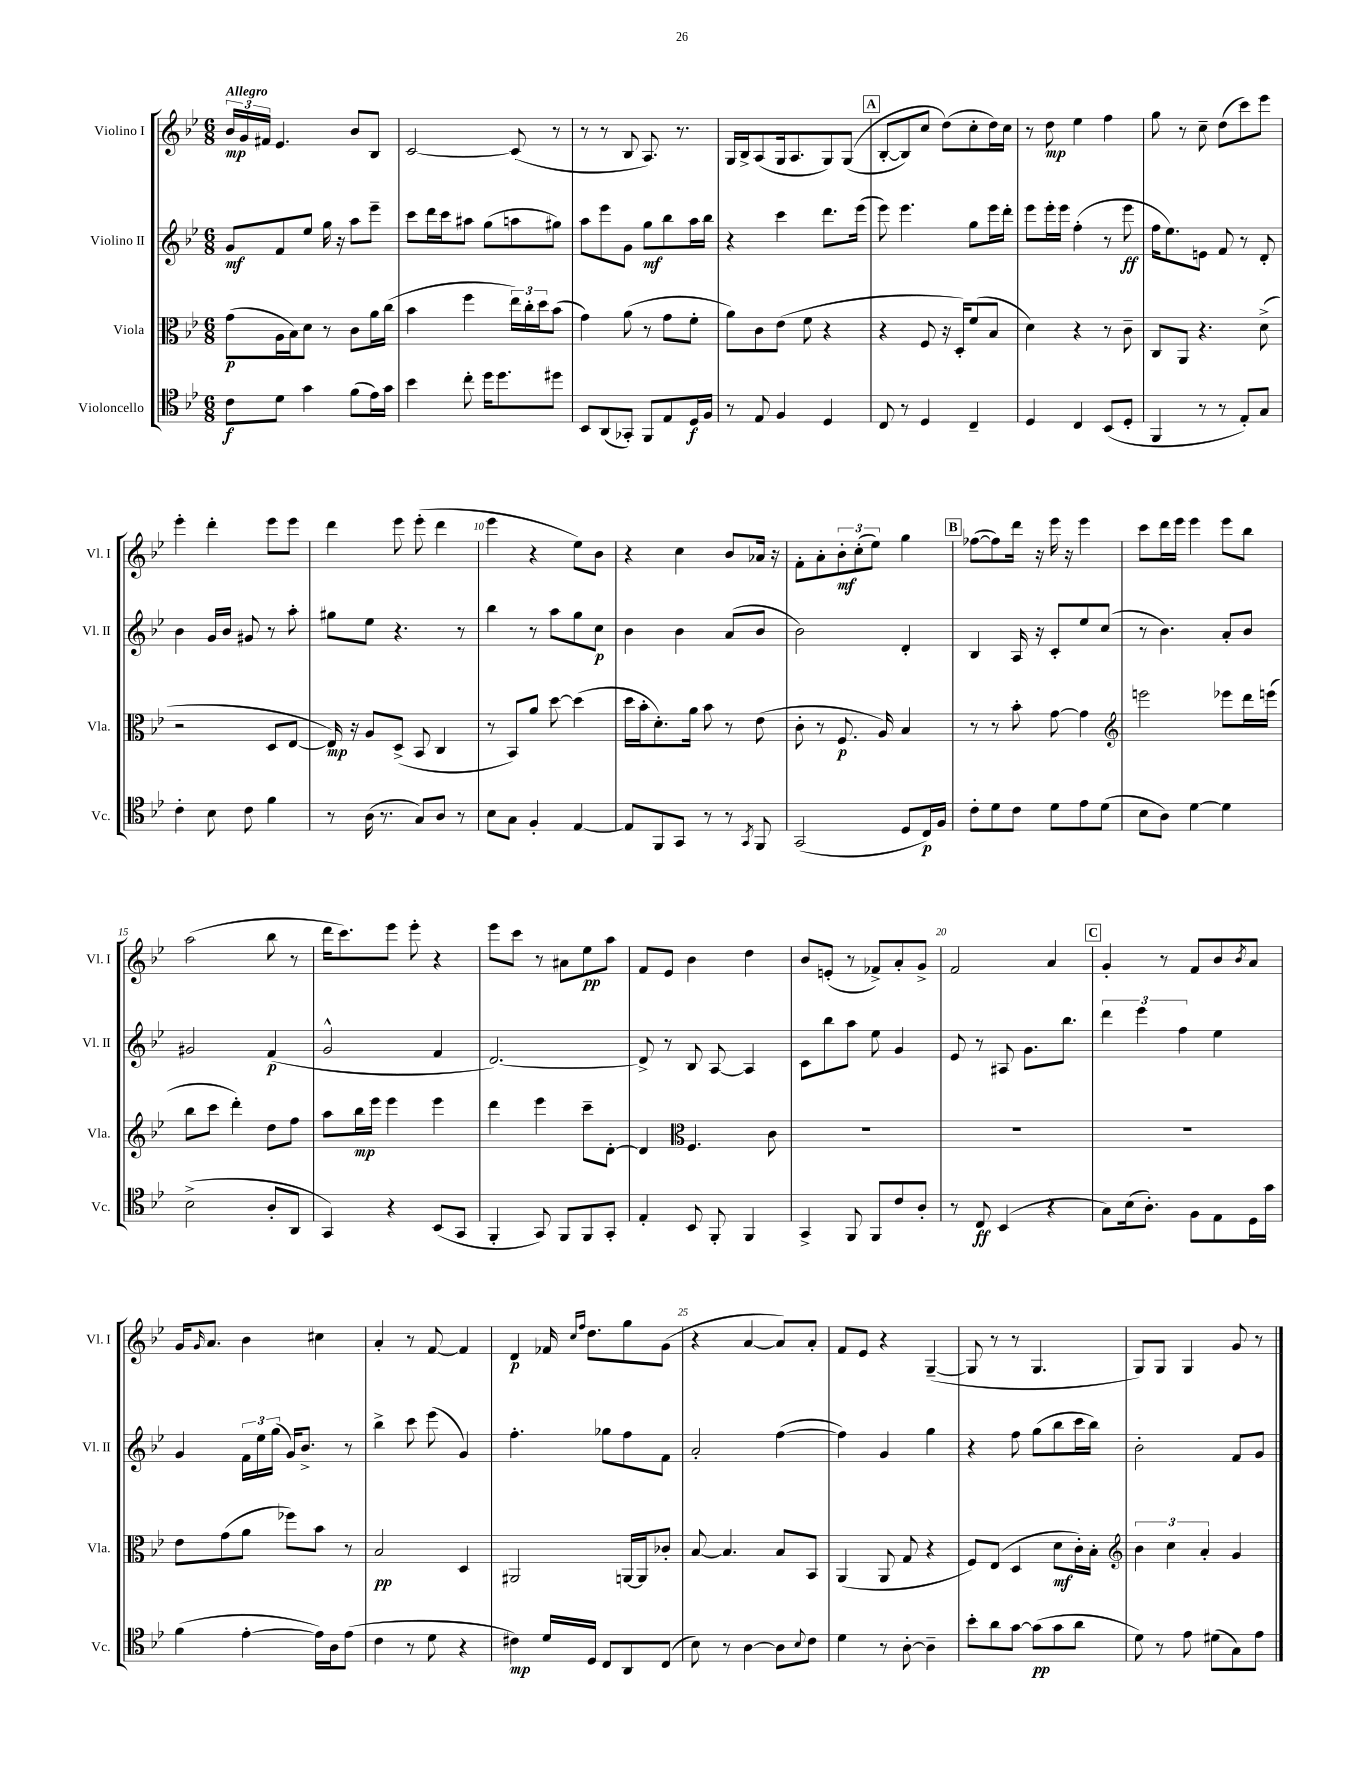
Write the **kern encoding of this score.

**kern	**dynam	**kern	**dynam	**kern	**dynam	**kern	**dynam
*part4	*part4	*part3	*part3	*part2	*part2	*part1	*part1
*staff4	*staff4	*staff3	*staff3	*staff2	*staff2	*staff1	*staff1
*I"Violoncello	*	*I"Viola	*	*I"Violino II	*	*I"Violino I	*
*I'Vc.	*	*I'Vla.	*	*I'Vl. II	*	*I'Vl. I	*
*clefC4	*	*clefC3	*	*clefG2	*	*clefG2	*
*k[b-e-]	*	*k[b-e-]	*	*k[b-e-]	*	*k[b-e-]	*
*M6/8	*	*M6/8	*	*M6/8	*	*M6/8	*
=1	=1	=1	=1	=1	=1	=1	=1
!	!	!	!	!	!	!LO:TX:a:B:t=Allegro	!
8c\L	f	(8g\L	p	8g/L	mf	24b-/LL	mp
.	.	.	.	.	.	24g/	.
.	.	.	.	.	.	24f#X/JJ	.
8d\J	.	16A\L	.	8f/	.	4.e-/	.
.	.	16B-\J)	.	.	.	.	.
4g\	.	8d\J	.	8ee-/J	.	.	.
.	.	8r	.	16gg\	.	.	.
.	.	.	.	16r	.	.	.
(8f\L	.	8c\L	.	8aa\L	.	8b-/L	.
16e-\L)	.	16a\L	.	8eee-~\J	.	8B-/J	.
16g\JJ	.	(16cc\JJ	.	.	.	.	.
=2	=2	=2	=2	=2	=2	=2	=2
4b-\	.	4b-\	.	8ccc\L	.	[2c/	.
.	.	.	.	16ddd\L	.	.	.
.	.	.	.	16ccc\J	.	.	.
8cc'\	.	4ff\	.	8aa#X\J	.	.	.
16dd\KL	.	.	.	(8gg\L	.	.	.
8.dd\	.	.	.	.	.	.	.
.	.	24ee-\LL)	.	8aan\	.	(8c/]	.
.	.	24cc'\	.	.	.	.	.
.	.	24dd\J	.	.	.	.	.
8dd#X\J	.	(8b-\J	.	8gg#X\J)	.	8r	.
=3	=3	=3	=3	=3	=3	=3	=3
8BB-/L	.	4g\)	.	8aa\L	.	8r	.
(8AA/	.	.	.	8eee-\	.	8r	.
8GG-X'/J)	.	(8a\	.	8g\J	.	8B-/	.
8FF/L	.	8r	.	8gg\L	mf	8.A/)	.
8E-/	.	8g\L	.	8bb-\	.	.	.
.	.	.	.	.	.	8.r	.
16D/L	f	8f'\J	.	16aa\L	.	.	.
16F/JJ	.	.	.	16bb-\JJ	.	.	.
=4	=4	=4	=4	=4	=4	=4	=4
8r	.	8a\L)	.	4r	.	16G/LL	.
.	.	.	.	.	.	16B-^/J	.
8E-/	.	8c\	.	.	.	(8A/	.
4F/	.	(8e-\J	.	4ccc\	.	16G/k	.
.	.	.	.	.	.	8.A/	.
.	.	8f\	.	.	.	.	.
4D/	.	4r	.	8.ddd\L	.	8G/)	.
.	.	.	.	.	.	((8G/J	.
.	.	.	.	(16eee-\Jk	.	.	.
!!LO:REH:place=s1:t=A
=5	=5	=5	=5	=5	=5	=5	=5
8C/	.	4r	.	8eee-\)	.	[8B-'/L	.
8r	.	.	.	4.eee-\	.	8B-/])	.
4D/	.	8F/	.	.	.	8cc/J	.
.	.	16r	.	.	.	(8dd\L)	.
.	.	16D'/KL)	.	.	.	.	.
4C~/	.	(8f/	.	8gg\L	.	8cc'\	.
.	.	8B-/J	.	16eee-\L	.	16dd\L)	.
.	.	.	.	16ddd'\JJ	.	16cc\JJ	.
=6	=6	=6	=6	=6	=6	=6	=6
4D/	.	4d\)	.	8eee-\L	.	8r	.
.	.	.	.	16eee-'\L	.	8dd\	mp
.	.	.	.	16eee-\JJ	.	.	.
4C/	.	4r	.	(4ff'\	.	4ee-\	.
(8BB-/L	.	8r	.	8r	.	4ff\	.
8D'/J	.	8c~\	.	8eee-\	ff	.	.
=7	=7	=7	=7	=7	=7	=7	=7
4FF/	.	8C/L	.	16ff\KL	.	8gg\	.
.	.	.	.	8.ee-\)	.	.	.
.	.	8AA/J	.	.	.	8r	.
8r	.	4.r	.	8en\J	.	8cc~\	.
8r	.	.	.	8f/	.	(8dd\L	.
8E-'/L)	.	.	.	8r	.	8ccc\)	.
8G/J	.	(8d^\	.	8d'/	.	8eee-\J	.
!!LO:LB:g=z
=8	=8	=8	=8	=8	=8	=8	=8
4c'\	.	2r	.	4b-\	.	4eee-'\	.
8B-\	.	.	.	16g/LL	.	4ddd'\	.
.	.	.	.	16b-/JJ	.	.	.
8c\	.	.	.	8g#X/	.	.	.
4f\	.	8D/L	.	8r	.	8eee-\L	.
.	.	[8E-/J	.	8aa'\	.	8eee-\J	.
=9	=9	=9	=9	=9	=9	=9	=9
8r	.	16E-/])	mp	8gg#X\L	.	4ddd\	.
.	.	16r	.	.	.	.	.
(16A\	.	8A/L	.	8ee-\J	.	.	.
8.r	.	.	.	.	.	.	.
.	.	(8D^/J	.	4.r	.	8eee-\	.
8G/L)	.	8BB-/	.	.	.	(8eee-'\	.
8A/J	.	4C/	.	.	.	4ddd\	.
8r	.	.	.	8r	.	.	.
=10	=10	=10	=10	=10	=10	=10	=10
8B-\L	.	8r	.	4bb-\	.	4eee-\	.
8G\J	.	8BB-/L)	.	.	.	.	.
4F'/	.	8a/J	.	8r	.	4r	.
.	.	[8dd\	.	8aa\L	.	.	.
[4E-/	.	(4dd\]	.	8gg\	.	8ee-\L)	.
.	.	.	.	8cc\J	p	8b-\J	.
=11	=11	=11	=11	=11	=11	=11	=11
8E-/L]	.	16dd\LL	.	4b-\	.	4r	.
.	.	16b-'\J	.	.	.	.	.
8FF/	.	8.d'\)	.	.	.	.	.
8GG/J	.	.	.	4b-\	.	4cc\	.
.	.	16a\Jk	.	.	.	.	.
8r	.	8b-\	.	.	.	.	.
8r	.	8r	.	(8a/L	.	8b-/L	.
8qGG/	.	.	.	.	.	.	.
8FF/	.	(8e-\	.	8b-/J	.	16a-X/Jk	.
.	.	.	.	.	.	16r	.
=12	=12	=12	=12	=12	=12	=12	=12
(2GG/	.	8c'\	.	2b-\)	.	8f'\L	.
.	.	8r	.	.	.	8a'\	.
.	.	8.F/	p	.	.	12b-'\	mf
.	.	.	.	.	.	(12cc'\	.
.	.	.	.	.	.	12ee-\J)	.
.	.	16A/)	.	.	.	.	.
8D/L	.	4B-/	.	4d'/	.	4gg\	.
16C/L)	p	.	.	.	.	.	.
16F/JJ	.	.	.	.	.	.	.
!!LO:REH:place=s1:t=B
=13	=13	=13	=13	=13	=13	=13	=13
8c'\L	.	8r	.	4B-/	.	([8ff-X\L	.
8d\	.	8r	.	.	.	8ff-\])	.
8c\J	.	8b-'\	.	16A/	.	16ddd\Jk	.
.	.	.	.	16r	.	16r	.
8d\L	.	[8g\	.	8c'/L	.	16eee-\	.
.	.	.	.	.	.	16r	.
8e-\	.	4g\]	.	8ee-/	.	4eee-\	.
(8d\J	.	.	.	(8cc/J	.	.	.
=14	=14	=14	=14	=14	=14	=14	=14
*	*	*clefG2	*	*	*	*	*
8B-\L	.	2eeen\	.	8r	.	8ccc\L	.
8A\J)	.	.	.	4.b-\)	.	16ddd\L	.
.	.	.	.	.	.	16eee-\JJ	.
[4d\	.	.	.	.	.	4eee-\	.
4d\]	.	8eee-X\L	.	8a'/L	.	8eee-\L	.
.	.	16ddd\L	.	8b-/J	.	8bb-\J	.
.	.	(16eeen\JJ	.	.	.	.	.
!!LO:LB:g=z
=15	=15	=15	=15	=15	=15	=15	=15
(2B-^\	.	8bb-\L	.	2g#X/	.	(2aa\	.
.	.	8ccc\J	.	.	.	.	.
.	.	4ddd'\)	.	.	.	.	.
8A'/L	.	8dd\L	.	(4f/	p	8bb-\	.
8AA/J	.	8ff\J	.	.	.	8r	.
=16	=16	=16	=16	=16	=16	=16	=16
4GG/)	.	8aa\L	.	2g^^/	.	16ddd\KL	.
.	.	.	.	.	.	8.ccc\)	.
.	.	16bb-\L	mp	.	.	.	.
.	.	16eee-\JJ	.	.	.	.	.
4r	.	4eee-\	.	.	.	8eee-\J	.
.	.	.	.	.	.	8eee-'\	.
(8BB-/L	.	4eee-\	.	4f/	.	4r	.
8GG/J	.	.	.	.	.	.	.
=17	=17	=17	=17	=17	=17	=17	=17
4FF'/	.	4ddd\	.	[2.d/)	.	8eee-\L	.
.	.	.	.	.	.	8ccc\J	.
8GG/)	.	4eee-\	.	.	.	8r	.
8FF/L	.	.	.	.	.	8a#X\L	.
8FF/	.	8ccc~\L	.	.	.	8ee-\	pp
8GG'/J	.	[8d'\J	.	.	.	8aa\J	.
=18	=18	=18	=18	=18	=18	=18	=18
4E-'/	.	4d/]	.	8d^/]	.	8f/L	.
.	.	.	.	8r	.	8e-/J	.
*	*	*clefC3	*	*	*	*	*
8BB-/	.	4.F/	.	8B-/	.	4b-\	.
8FF'/	.	.	.	[8A/	.	.	.
4FF/	.	.	.	4A/]	.	4dd\	.
.	.	8c\	.	.	.	.	.
=19	=19	=19	=19	=19	=19	=19	=19
4GG^/	.	2.r	.	8c\L	.	8b-/L	.
.	.	.	.	8bb-\	.	(8en'/J	.
8FF/	.	.	.	8aa\J	.	8r	.
8FF/L	.	.	.	8ee-\	.	8f-X^/L)	.
8c/	.	.	.	4g/	.	8a'/	.
8A'/J	.	.	.	.	.	8g^/J	.
=20	=20	=20	=20	=20	=20	=20	=20
8r	.	2.r	.	8e-/	.	2f/	.
8C/	ff	.	.	8r	.	.	.
(4BB-/	.	.	.	8A#X/	.	.	.
.	.	.	.	8.g\L	.	.	.
4r	.	.	.	.	.	4a/	.
.	.	.	.	8.bb-\J	.	.	.
!!LO:REH:place=s1:t=C
=21	=21	=21	=21	=21	=21	=21	=21
8G\L)	.	2.r	.	6ddd\	.	4g'/	.
(16B-\k	.	.	.	.	.	.	.
.	.	.	.	6eee-\	.	.	.
8.A'\J)	.	.	.	.	.	.	.
.	.	.	.	.	.	8r	.
.	.	.	.	6ff\	.	.	.
8F\L	.	.	.	.	.	8f/L	.
8E-\	.	.	.	4ee-\	.	8b-/	.
.	.	.	.	.	.	8qb-/	.
16D\L	.	.	.	.	.	8a/J	.
16g\JJ	.	.	.	.	.	.	.
!!LO:LB:g=z
=22	=22	=22	=22	=22	=22	=22	=22
(4f\	.	8e-\L	.	4g/	.	16g/KL	.
.	.	.	.	.	.	16qqg/	.
.	.	.	.	.	.	8.a/J	.
.	.	(8g\	.	.	.	.	.
[4e-'\	.	8a\J	.	24f\LL	.	4b-\	.
.	.	.	.	24ee-\	.	.	.
.	.	.	.	(24gg\JJ	.	.	.
.	.	8ff-X\L)	.	16g/KL)	.	.	.
.	.	.	.	8.b-^/J	.	.	.
16e-\LL])	.	8b-\J	.	.	.	4cc#X\	.
16A\J	.	.	.	.	.	.	.
(8e-\J	.	8r	.	8r	.	.	.
=23	=23	=23	=23	=23	=23	=23	=23
4c\	.	2B-/	pp	4bb-^\	.	4a'/	.
8r	.	.	.	8ccc\	.	8r	.
8d\	.	.	.	(8eee-\	.	[8f/	.
4r	.	4D/	.	4g/)	.	4f/]	.
=24	=24	=24	=24	=24	=24	=24	=24
4c#X\)	mp	2AA#X/	.	4.ff'\	.	4d/	p
16d/LL	.	.	.	.	.	16f-X/	.
.	.	.	.	.	.	16qqcc/LL	.
.	.	.	.	.	.	16qqff/JJ	.
16D/JJ	.	.	.	.	.	8.dd\L	.
8C/L	.	.	.	8gg-X\L	.	.	.
8AA/	.	[16AAn/LL	.	8ff\	.	8gg\	.
.	.	16AA/J]	.	.	.	.	.
(8C/J	.	8c-X'/J	.	8f\J	.	(8g\J	.
=25	=25	=25	=25	=25	=25	=25	=25
8B-\)	.	[8B-/	.	2a'/	.	4r	.
8r	.	4.B-/]	.	.	.	.	.
[4A\	.	.	.	.	.	[4a/	.
8A\L]	.	8B-/L	.	([4ff\	.	8a/L])	.
8qqB-/	.	.	.	.	.	.	.
8c\J	.	8BB-/J	.	.	.	8a'/J	.
=26	=26	=26	=26	=26	=26	=26	=26
4d\	.	(4AA/	.	4ff\])	.	8f/L	.
.	.	.	.	.	.	8e-/J	.
8r	.	8AA/	.	4g/	.	4r	.
[8A'\	.	8G/	.	.	.	.	.
4A~\]	.	4r	.	4gg\	.	([4G~/	.
=27	=27	=27	=27	=27	=27	=27	=27
8b-'\L	.	8F/L)	.	4r	.	8G/]	.
8a\	.	(8E-/J	.	.	.	8r	.
[8g\J	.	4D/	.	8ff\	.	8r	.
(8g\L]	pp	.	.	(8gg\L	.	4.G/	.
8g\	.	8d\L	mf	8bb-\	.	.	.
8a\J	.	16c'\L)	.	16ccc\L	.	.	.
.	.	16B-'\JJ	.	16bb-\JJ)	.	.	.
=28	=28	=28	=28	=28	=28	=28	=28
*	*	*clefG2	*	*	*	*	*
8d\)	.	6b-\	.	2b-'\	.	8G/L)	.
8r	.	.	.	.	.	8G/J	.
.	.	6cc\	.	.	.	.	.
8e-\	.	.	.	.	.	4G/	.
.	.	6a'/	.	.	.	.	.
(8d#X\L	.	.	.	.	.	.	.
8G\)	.	4g/	.	8f/L	.	8g/	.
8e-\J	.	.	.	8g/J	.	8r	.
==	==	==	==	==	==	==	==
*-	*-	*-	*-	*-	*-	*-	*-
